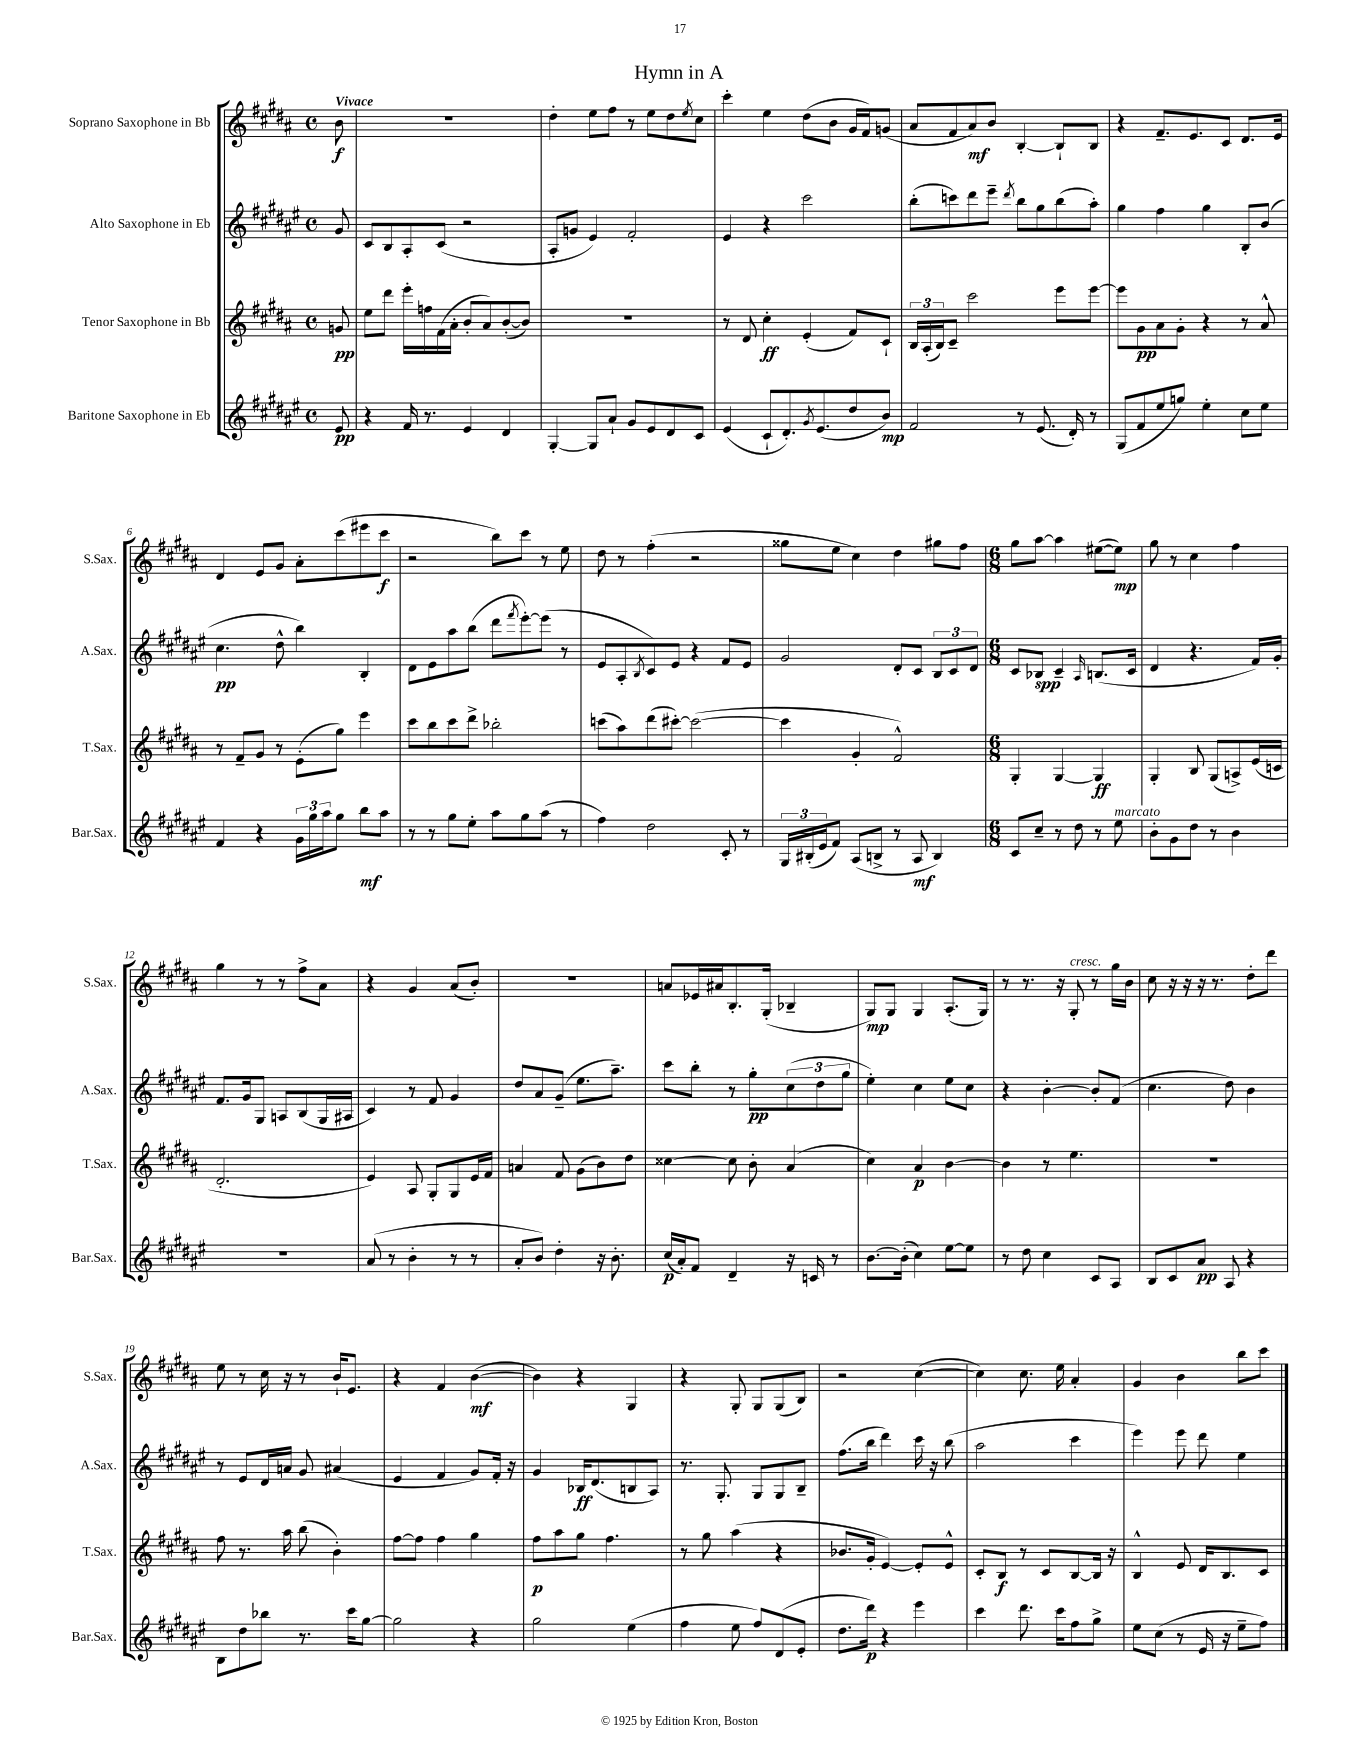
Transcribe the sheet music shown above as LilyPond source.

\header { title = "Hymn in A" }
<<
\new StaffGroup <<
\new Staff = "s0" \with { instrumentName = "Soprano Saxophone in Bb" shortInstrumentName = "S.Sax." } {
    \clef treble \key b \major \defaultTimeSignature \time 4/4 \partial 8 \tempo "Vivace"
    b'8\f |
    r1 |
    dis''4-. e''8 fis''8 r8 e''8 dis''8 \acciaccatura { e''8 } cis''8 |
    cis'''4-. e''4 dis''8( b'8 gis'16 fis'16) g'8( |
    ais'8 fis'8 ais'8\mf) b'8 b4~-. b8-! b8 |
    r4 fis'8.-- e'8. cis'8 dis'8. e'16 |
    dis'4 e'8 gis'8 ais'8-. cis'''8( eis'''8 cis'''8\f |
    r2 b''8) cis'''8 r8 e''8 |
    dis''8 r8 fis''4-.( r2 |
    gisis''8 e''8 cis''4) dis''4 gis''8 fis''8 |
    \numericTimeSignature \time 6/8 gis''8 ais''8~ ais''4 eis''8~( eis''8\mp) |
    gis''8 r8 cis''4 fis''4 |
    gis''4 r8 r8 fis''8-> ais'8 |
    r4 gis'4 ais'8( b'8-.) |
    R2. |
    a'8 ees'16 ais'16 b8.-. gis16-.( bes4-- |
    gis8\mp) gis8 gis4 ais8.-.( gis16) |
    r8 r8. r16 gis8-.^\markup { \italic "cresc." } r8 gis''16 b'16 |
    cis''8 r16 r16 r16 r8. dis''8-. dis'''8 |
    e''8 r8 cis''16 r16 r8 b'16-! e'8. |
    r4 fis'4 b'4~\mf( |
    b'4) r4 gis4 |
    r4 gis8-. gis8 gis8( b8) |
    r2 cis''4~( |
    cis''4) cis''8. e''16 ais'4-. |
    gis'4 b'4 b''8 cis'''8 \bar "|." |
}
\new Staff = "s1" \with { instrumentName = "Alto Saxophone in Eb" shortInstrumentName = "A.Sax." } {
    \clef treble \key fis \major \defaultTimeSignature \time 4/4 \partial 8
    gis'8 |
    cis'8 b8 ais8-. cis'8( r2 |
    ais8-. g'8 eis'4) fis'2-. |
    eis'4 r4 cis'''2 |
    b''8-.( c'''8) dis'''8 eis'''8-- \acciaccatura { dis'''8 } b''8 gis''8 b''8( ais''8-.) |
    gis''4 fis''4 gis''4 b8-. b'8( |
    cis''4.\pp dis''8-^ b''4) b4-. |
    dis'8 eis'8 ais''8 b''8( dis'''8 \acciaccatura { fis'''8 } eis'''8~-.) eis'''8( r8 |
    eis'8 ais8-. \acciaccatura { b8 } cis'8) eis'8 r4 fis'8 eis'8 |
    gis'2 dis'8-. cis'8 \tuplet 3/2 { b8 cis'8 dis'8 } |
    \numericTimeSignature \time 6/8 cis'8 bes8\spp cis'4-- \grace { ais16 } b8.( cis'16 |
    dis'4 r4. fis'16) gis'16-. |
    fis'8. gis'16 gis8 a8 b8( gis16 ais16 |
    cis'4) r8 fis'8 gis'4 |
    dis''8 ais'8 gis'8--( eis''8. ais''8.--) |
    cis'''8 b''8-. r8 gis''8-.\pp \tuplet 3/2 { cis''8( dis''8 gis''8 } |
    eis''4-.) cis''4 eis''8 cis''8 |
    r4 b'4~-. b'8-. fis'8( |
    cis''4. dis''8) b'4 |
    r8 eis'8 dis'16 a'16 gis'8 ais'4( |
    eis'4 fis'4 gis'8) fis'16-. r16 |
    gis'4 bes16\ff dis'8.( b8 ais8) |
    r8. gis8.-. gis8 gis8 b8-- |
    fis''8.( b''16 dis'''4) cis'''16 r16 b''8( |
    ais''2 cis'''4 |
    eis'''4) eis'''8 dis'''8 eis''4 \bar "|." |
}
\new Staff = "s2" \with { instrumentName = "Tenor Saxophone in Bb" shortInstrumentName = "T.Sax." } {
    \clef treble \key b \major \defaultTimeSignature \time 4/4 \partial 8
    g'8\pp |
    e''8 dis'''8 e'''16-. f''16 fis'16( ais'16-. b'8-. ais'8) b'8~-.( b'8) |
    R1 |
    r8 dis'8 cis''4-.\ff e'4-.( fis'8) cis'8-! |
    \tuplet 3/2 { b16 ais16-.( b16) } cis'8-- cis'''2 e'''8 e'''8~ |
    e'''8 gis'8\pp ais'8 gis'8-. r4 r8 ais'8-^ |
    r8 fis'8-- gis'8 r8 e'8-.( gis''8) e'''4 |
    cis'''8 b''8 cis'''8 dis'''8-> bes''2-. |
    c'''8( ais''8) dis'''8( cis'''8~-.) cis'''2~( |
    cis'''4 gis'4-. fis'2-^) |
    \numericTimeSignature \time 6/8 gis4-. gis4~ gis4\ff |
    gis4-. b8 gis8( a8->) e'16( c'16 |
    dis'2.-. |
    e'4) ais8 gis8-. gis8 e'16 fis'16 |
    a'4 fis'8 gis'8( b'8) dis''8 |
    cisis''4~ cisis''8 b'8-. ais'4( |
    cis''4) ais'4\p b'4~ |
    b'4 r8 e''4. |
    R2. |
    fis''8 r8. ais''16 b''8( b'4-.) |
    fis''8~ fis''8 fis''4 gis''4 |
    fis''8\p ais''8 gis''8 fis''4. |
    r8 gis''8 ais''4( r4 |
    bes'8. gis'16-. e'4~) e'8-. e'8-^ |
    cis'8-. b8\f r8 cis'8 b8~ b16 r16 |
    b4-^ e'8 dis'16 b8. cis'8 \bar "|." |
}
\new Staff = "s3" \with { instrumentName = "Baritone Saxophone in Eb" shortInstrumentName = "Bar.Sax." } {
    \clef treble \key fis \major \defaultTimeSignature \time 4/4 \partial 8
    eis'8\pp |
    r4 fis'16 r8. eis'4 dis'4 |
    gis4~-. gis8 ais'8-! gis'8 eis'8 dis'8 cis'8 |
    eis'4( cis'8-! dis'8.-.) \acciaccatura { gis'8 } eis'8.( dis''8 b'8\mp) |
    fis'2 r8 eis'8.( dis'16-.) r8 |
    gis8( fis'8 eis''8 g''8) eis''4-. cis''8 eis''8 |
    fis'4 r4 \tuplet 3/2 { gis'16 gis''16 ais''16 } gis''8 b''8\mf ais''8 |
    r8 r8 gis''8 eis''8-. ais''8 gis''8 ais''8( r8 |
    fis''4) dis''2 cis'8-. r8 |
    \tuplet 3/2 { gis16 bis16-.( eis'16 } fis'8) ais8( b8-> r8 ais8\mf b4) |
    \numericTimeSignature \time 6/8 cis'8 cis''8-- r8 dis''8 r8 eis''8^\markup { \italic "marcato" } |
    b'8-. gis'8 dis''8 r8 b'4 |
    R2. |
    ais'8( r8 b'4-. r8 r8 |
    ais'8-. b'8) dis''4-. r16 b'8.-. |
    cis''16\p( ais'16-.) fis'8 dis'4-- r16 c'16 r8 |
    b'8.~ b'16-.( cis''4) eis''8~ eis''8 |
    r8 dis''8 cis''4 cis'8 ais8 |
    b8 cis'8 ais'8\pp ais8 r4 |
    b8 dis''8 bes''8 r8. cis'''16 gis''8~ |
    gis''2 r4 |
    gis''2 eis''4( |
    fis''4 eis''8 fis''8) dis'8( eis'8-. |
    dis''8. dis'''16\p) r4 eis'''4 |
    cis'''4 dis'''8. cis'''16 fis''8 gis''8-> |
    eis''8 cis''8( r8 eis'16 r16 eis''8-- fis''8) \bar "|." |
}
>>
>>
